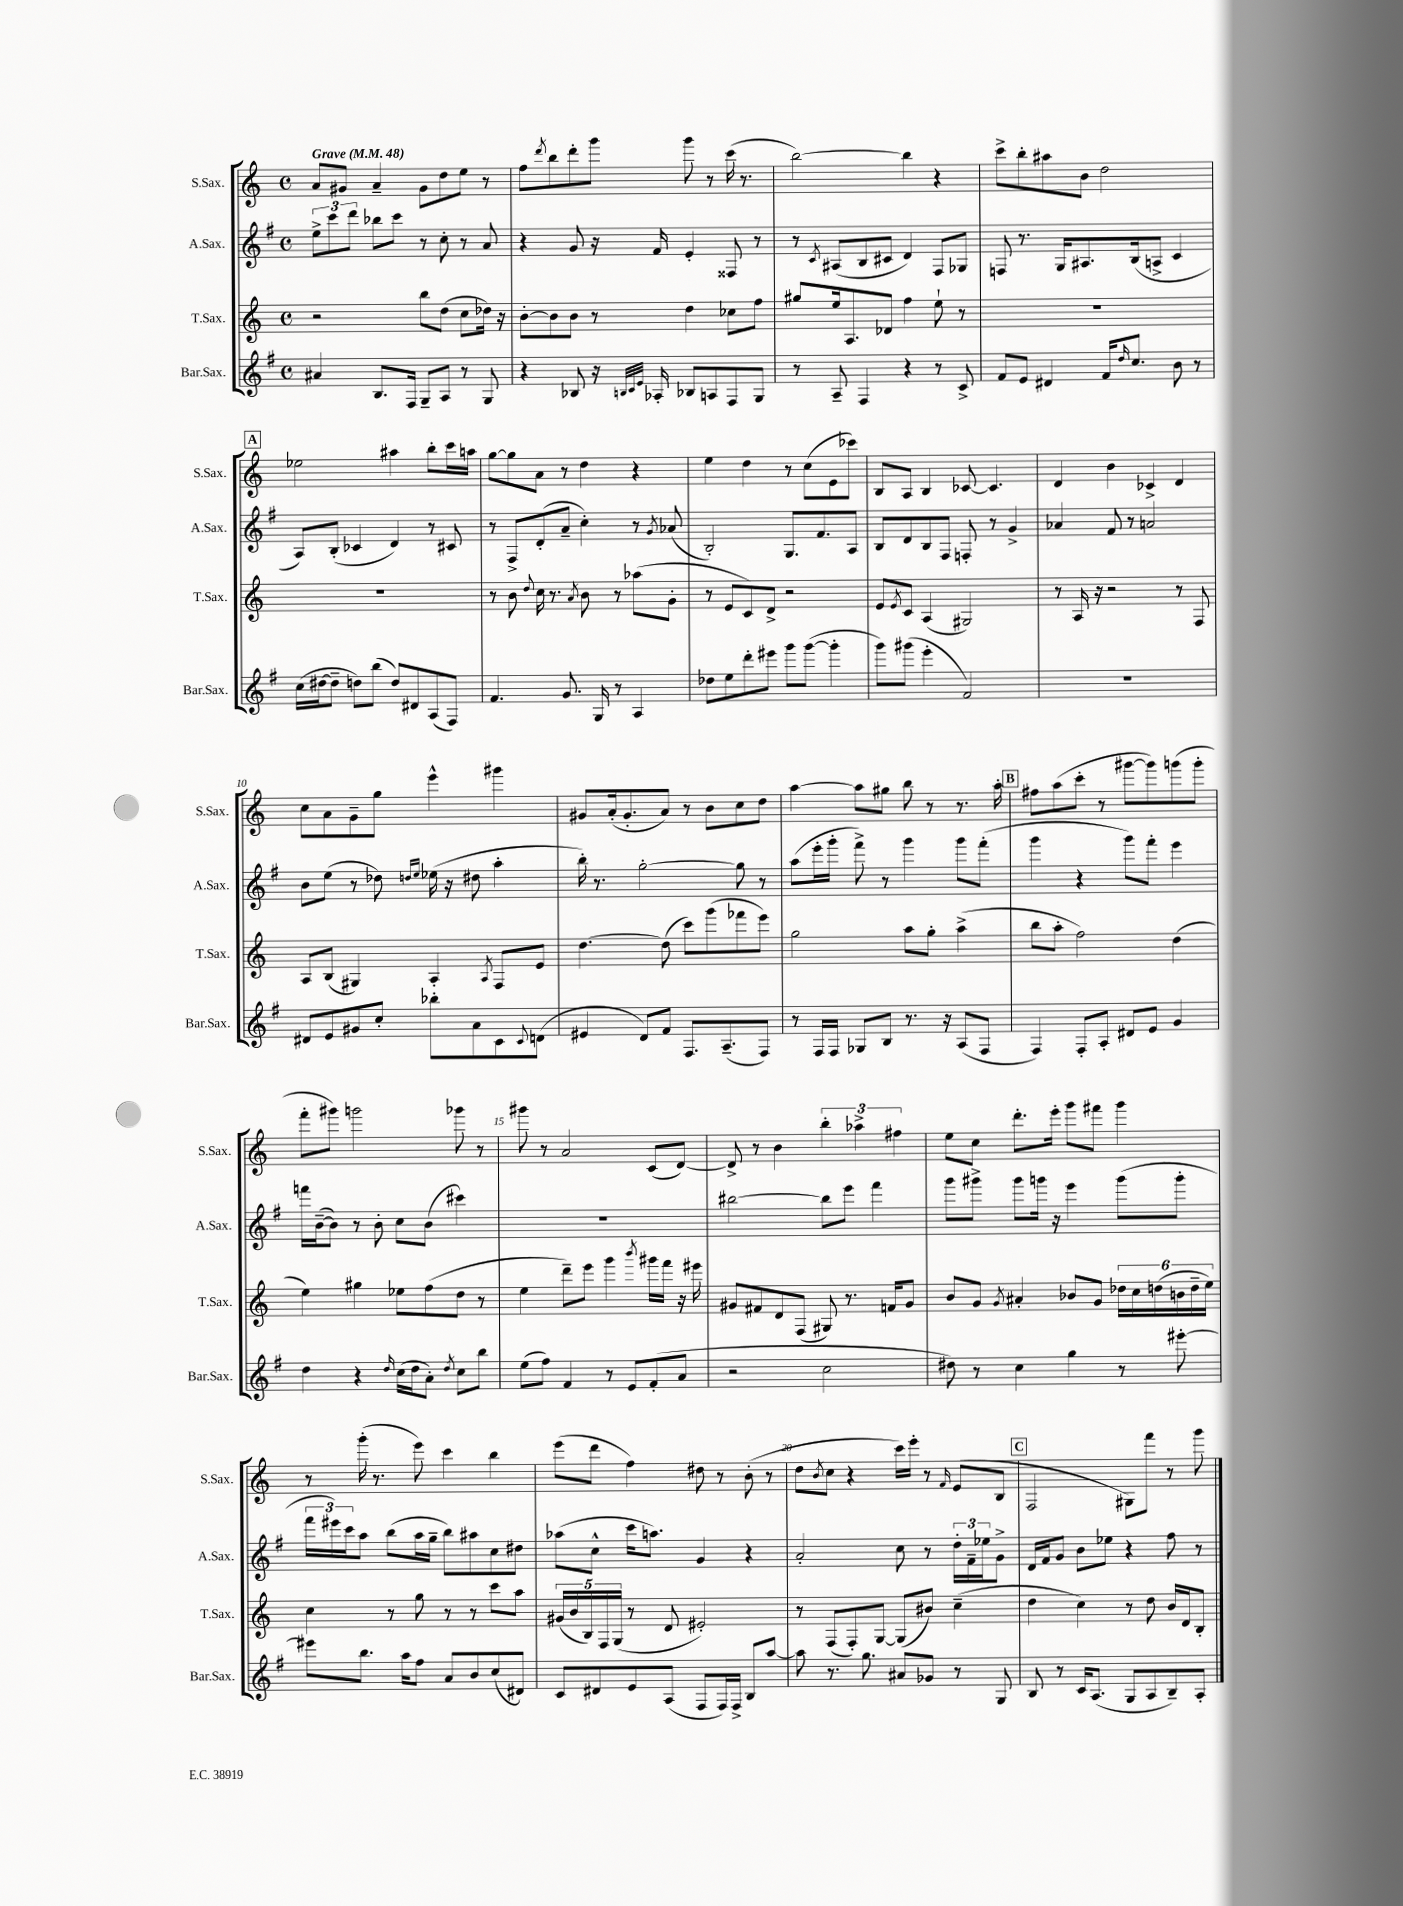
<<
\new StaffGroup <<
\new Staff = "s0" \with { instrumentName = "S.Sax." shortInstrumentName = "S.Sax." } {
    \clef treble \key c \major \defaultTimeSignature \time 4/4 \tempo "Grave" 4 = 48
    a'8 gis'8 a'4-- gis'8 d''8 e''8 r8 |
    f''8 \acciaccatura { d'''8 } b''8 d'''8-. g'''8 g'''8 r8 c'''16( r8. |
    b''2~) b''4 r4 |
    c'''8-> b''8-. ais''8 b'8 d''2 |
    \mark \markup { \box "A" } ees''2 ais''4 b''8-. c'''16 a''16 |
    g''8~ g''8 a'8 r8 d''4 r4 |
    e''4 d''4 r8 c''8( e'8 ces'''8) |
    b8 a8 b4 ces'8~ ces'4. |
    d'4 b'4 ces'4-> d'4 |
    c''8 a'8 g'8-- g''8 e'''4-^ gis'''4 |
    gis'8 a'16-.( gis'8.-. a'8) r8 b'8 c''8 d''8 |
    a''4~ a''8 gis''8 b''8 r8 r8. a''16-. |
    \mark \markup { \box "B" } fis''8 a''8( c'''8-. r8 gis'''8~ gis'''8) g'''8( g'''8-. |
    f'''8-. gis'''8) g'''2 ges'''8 r8 |
    gis'''8 r8 a'2 c'8( d'8~) |
    d'8-> r8 b'4 \tuplet 3/2 { b''4-. aes''4-> fis''4 } |
    e''8 c''8 d'''8.-. e'''16-. g'''8 fis'''8 g'''4 |
    r8 g'''16-.( r8. e'''8) c'''4 b''4 |
    e'''8( d'''8 f''4) dis''8 r8 b'8-.( r8 |
    d''8 \acciaccatura { b'8 } c''8 r4 c'''16) e'''16-. r8 \grace { f'16 } e'8( b8 |
    \mark \markup { \box "C" } f2 gis8) f'''8 r8 g'''8 \bar "|." |
}
\new Staff = "s1" \with { instrumentName = "A.Sax." shortInstrumentName = "A.Sax." } {
    \clef treble \key g \major \defaultTimeSignature \time 4/4
    \tuplet 3/2 { e''8-> c'''8 d'''8 } bes''8 c'''8 r8 c''8-. r8 a'8 |
    r4 g'8 r16 fis'16 e'4-. fisis8 r8 |
    r8 \acciaccatura { c'8 } ais8( b8 cis'8 d'4) fis8 ges8 |
    f8 r8. g16 ais8. b16( a8-> c'4 |
    \mark \markup { \box "A" } a8) b8-.( ces'4 d'4) r8 cis'8 |
    r8 fis8-> d'8-.( a'8-- c''4-.) r8 \acciaccatura { g'8 } aes'8( |
    b2-.) g8. fis'8. a8 |
    b8 d'8 b8 fis8 f8-. r8 g'4-> |
    aes'4 fis'8 r8 a'2 |
    b'8 e''8( r8 des''8) \grace { d''16 e''16 } ees''16( r16 dis''8 a''4-. |
    b''16-.) r8. g''2~-. g''8 r8 |
    a''8( e'''16-. g'''16-. fis'''8->) r8 g'''4 g'''8 fis'''8-.( |
    \mark \markup { \box "B" } g'''4 r4 g'''8) fis'''8-. e'''4 |
    f'''16 b'16~--( b'8) r8 b'8-. c''8 b'8( cis'''4) |
    R1 |
    bis''2~ bis''8 e'''8 fis'''4 |
    g'''8 gis'''8-> gis'''8 g'''16 r16 e'''4 g'''8( g'''8-. |
    \tuplet 3/2 { fis'''16 eis'''16) c'''16 } a''8 b''8( a''16 g''16-- b''8) ais''8 c''8 dis''8 |
    aes''8( c''8-^ c'''16 a''8.) g'4 r4 |
    a'2-. c''8 r8 \tuplet 3/2 { d''16-. fis'16-- ees''16 } g'8-> |
    \mark \markup { \box "C" } d'16 fis'16 g'8 b'8 ees''8 r4 fis''8 r8 \bar "|." |
}
\new Staff = "s2" \with { instrumentName = "T.Sax." shortInstrumentName = "T.Sax." } {
    \clef treble \key c \major \defaultTimeSignature \time 4/4
    r2 b''8 d''8( c''8 des''16) r16 |
    b'8~-. b'8 b'8 r8 d''4 ces''8 f''8 |
    gis''8 e''16 a8. des'8 f''4 e''8-! r8 |
    R1 |
    \mark \markup { \box "A" } R1 |
    r8 b'8 \appoggiatura { d''8 } c''16 r8. \acciaccatura { a'8 } b'8 r8 aes''8( g'8-. |
    r8 e'8 c'8) d'8-> r2 |
    e'8 \acciaccatura { e'8 } c'8 a4( gis2) |
    r8 a16 r16 r2 r8 f8 |
    a8 b8( gis4) a4-. \acciaccatura { a8 } f8 e'8 |
    d''4.~ d''8( c'''8) g'''8( fes'''8 e'''8) |
    g''2 a''8 g''8-. a''4->( |
    \mark \markup { \box "B" } b''8 a''8-. f''2) d''4( |
    e''4) gis''4 ees''8 f''8( d''8 r8 |
    e''4 d'''8--) e'''8 g'''4 \acciaccatura { b'''8 } gis'''16 f'''16 r16 eis'''16 |
    gis'8 fis'8 d'8 f8( gis8) r8. f'16 gis'8 |
    b'8 g'8 \acciaccatura { g'8 } ais'4-. bes'8 g'8 \tuplet 6/4 { des''16 c''16 d''16( b'16 d''16-- e''16) } |
    c''4 r8 g''8 r8 r8 c'''8 a''8 |
    \tuplet 5/4 { gis'16( b'16 b16) f16 g16( } r8 d'8 eis'2-.) |
    r8 f8( f8-.) g8~ g8( bis'8) c''4--( |
    \mark \markup { \box "C" } d''4 c''4) r8 d''8 b'16 d'16 b8-. \bar "|." |
}
\new Staff = "s3" \with { instrumentName = "Bar.Sax." shortInstrumentName = "Bar.Sax." } {
    \clef treble \key g \major \defaultTimeSignature \time 4/4
    ais'4 b8. fis16 g8-- a8 r8 g8 |
    r4 bes8 r16 \grace { b32 c'32 e'32 } aes16-. bes8 a8 fis8 g8 |
    r8 a8-- fis4 r4 r8 c'8-> |
    fis'8 e'8 dis'4 fis'16 \grace { d''16 } c''8. b'8 r8 |
    \mark \markup { \box "A" } c''16( dis''16~ dis''8-- d''8) b''8( d''8) dis'8 a8( fis8) |
    fis'4. g'8. g16 r8 a4 |
    des''8 e''8 d'''8-. eis'''8 g'''8 g'''8~( g'''4-. |
    g'''8) gis'''8( e'''4-. fis'2) |
    R1 |
    dis'8 e'8 gis'8 c''8-. bes''8-. a'8 c'8 \appoggiatura { c'8 } d'8( |
    eis'4 d'8) fis'8 fis8. a8.--( fis8) |
    r8 fis16 fis16 ges8 b8 r8. r16 a8( fis8 |
    \mark \markup { \box "B" } fis4) fis8-. a8-. dis'8 e'8 g'4 |
    d''4 r4 \grace { d''16 } c''16( d''16 a'8-.) \acciaccatura { d''8 } c''8 b''8 |
    e''8( fis''8) fis'4 r8 e'8 fis'8-.( a'8 |
    r2 c''2 |
    dis''8) r8 c''4 g''4 r8 eis'''8~-. |
    eis'''8 b''8. a''16 fis''8 a'8 b'8 c''8( dis'8) |
    c'8 dis'8 e'8 a8( fis8 fis16) fis16-> b8 a''8~ |
    a''8 r8. g''8. ais'8 ges'8 r8 g8 |
    \mark \markup { \box "C" } b8 r8 c'16 a8.( g8 a8 b8--) a8-. \bar "|." |
}
>>
>>
\layout { \context { \Score \override BarNumber.break-visibility = ##(#f #t #t) barNumberVisibility = #(every-nth-bar-number-visible 5) } }
